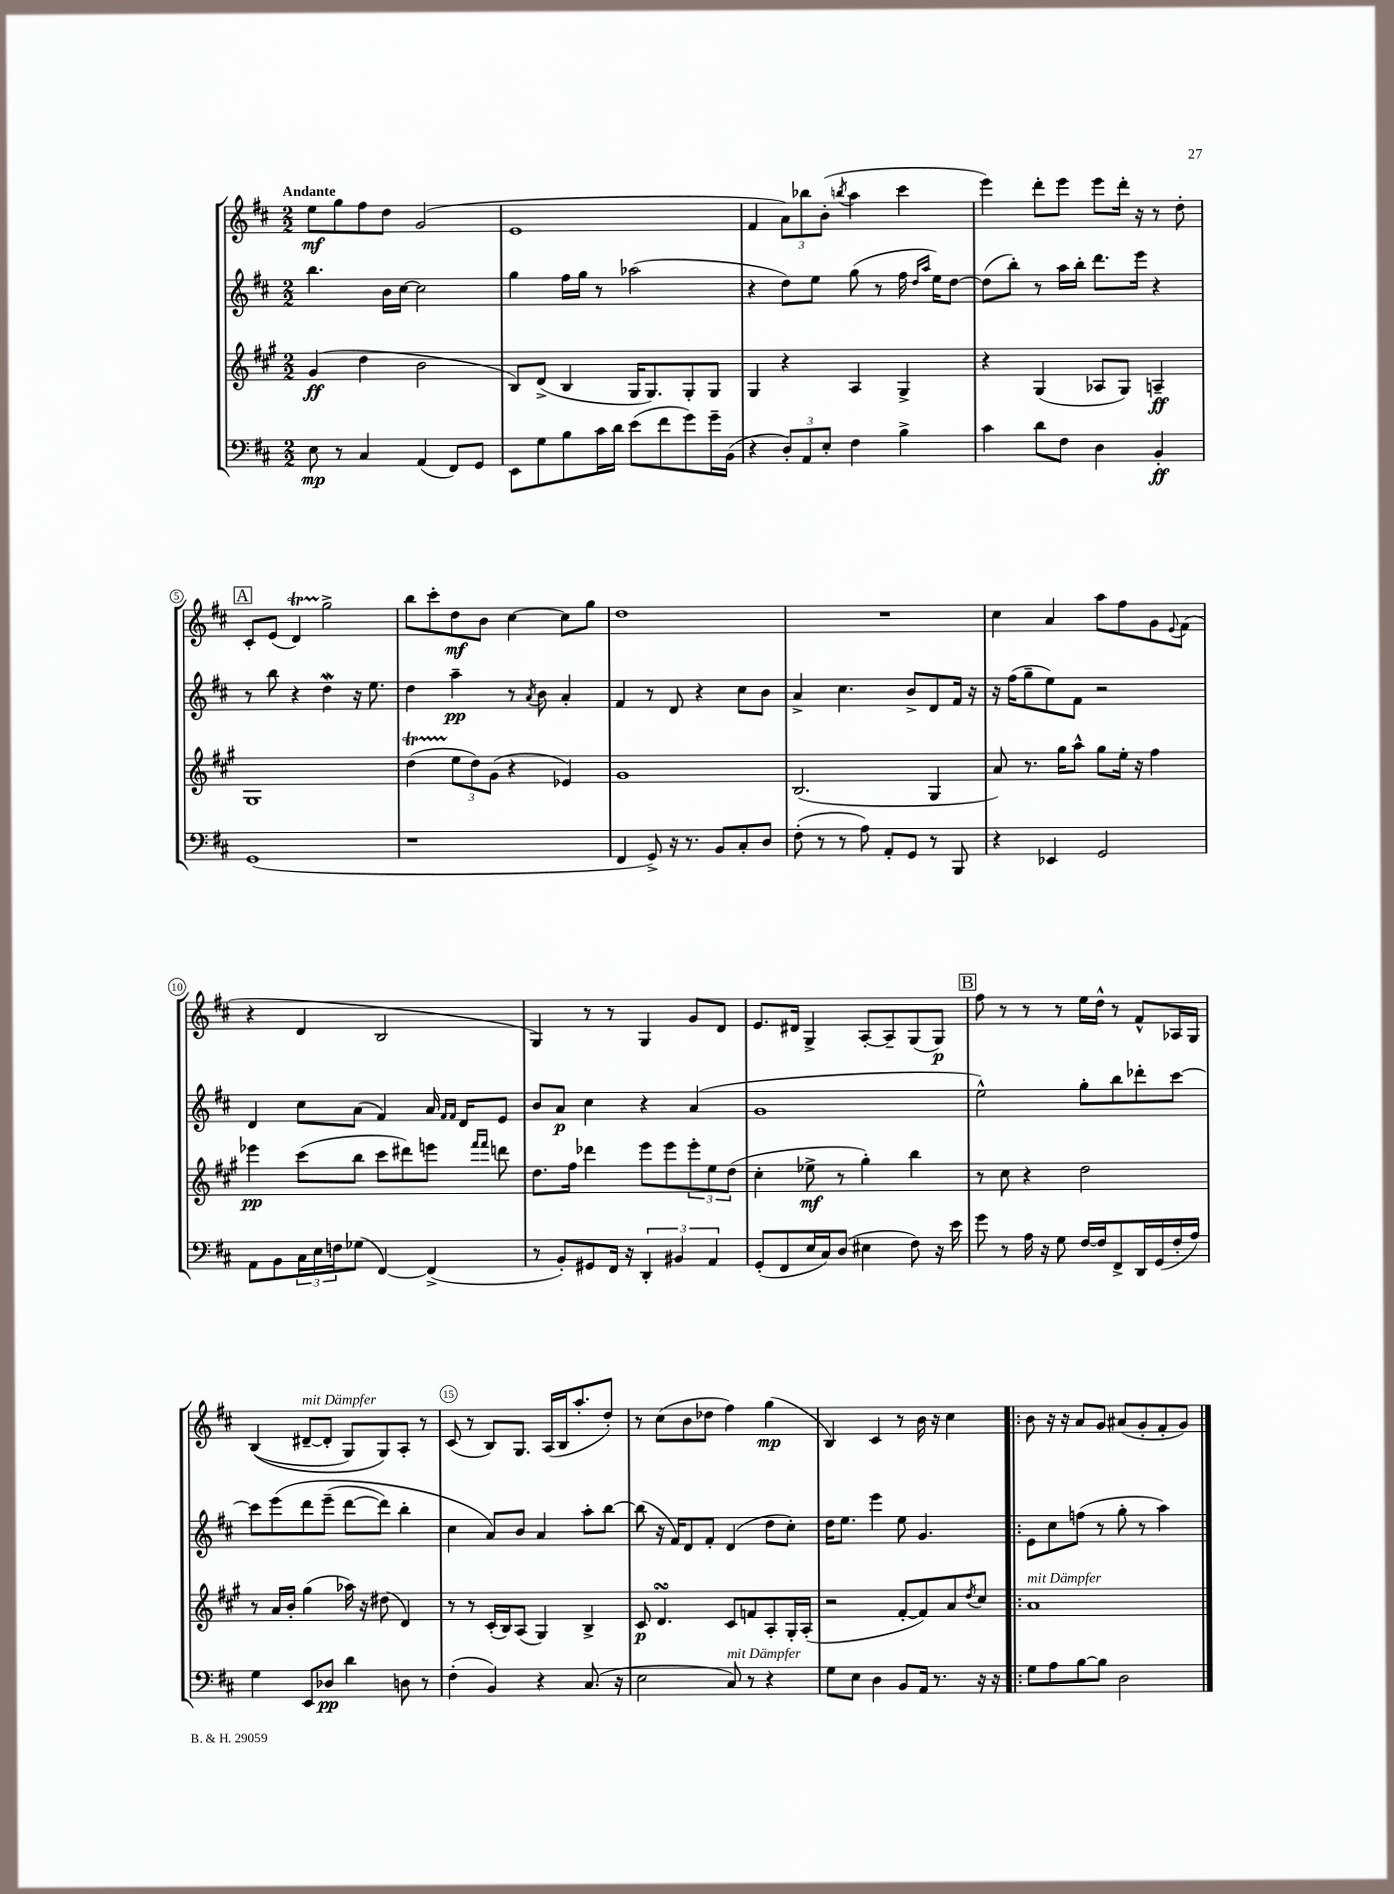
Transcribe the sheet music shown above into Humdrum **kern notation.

**kern	**kern	**kern	**kern
*staff4	*staff3	*staff2	*staff1
*clefF4	*clefG2	*clefG2	*clefG2
*k[f#c#]	*k[f#c#g#]	*k[f#c#]	*k[f#c#]
*M2/2	*M2/2	*M2/2	*M2/2
8E\	(4g#/	4.bb\	8ee\L
8r	.	.	8gg\
4C#/	4dd\	.	8ff#\
.	.	16b\LL	8dd\J
.	.	[16cc#\JJ	.
(4AA/	2b\	2cc#\]	(2g/
8FF#/L)	.	.	.
8GG/J	.	.	.
=	=	=	=
8EE\L	8B/L)	4gg\	1e
8G\	(8d^/J	.	.
8B\	4B/	16ff#\LL	.
.	.	16gg\JJ	.
16c#\L	.	8r	.
16d\JJ	.	.	.
(8e\L	16G#/LK	(2aa-\	.
.	8.G#/)	.	.
8f#\	.	.	.
8g\)	8G#'/	.	.
16g~\L	8G#/J	.	.
(16BB\JJ	.	.	.
=	=	=	=
4r	4G#/	4r	4f#/
12D'/L)	4r	8dd\L)	12a\L)
12AA/	.	.	12bb-\
.	.	8ee\J	.
12E'/J	.	.	(12b'\J
.	.	.	8qbb/
4F#\	4A/	(8gg\	4aa\
.	.	8r	.
4B^\	4G#^/	16ff#\	4ccc#\
.	.	16qqdd/LL	.
.	.	16qqaa/JJ	.
.	.	16ee\LK)	.
.	.	[8dd\J	.
=	=	=	=
4c#\	4r	(8dd\]L	4eee\)
.	.	8bb'\J)	.
8d\L	(4G#/	8r	8ddd'\L
8F#\J	.	16aa\LL	8eee\J
.	.	16bb'\JJ	.
4D\	8A-/L	8.ddd\L	8eee\L
.	8G#/J)	.	16ddd'\Jk
.	.	16eee\Jk	16r
4BB'/	4A~/	4r	8r
.	.	.	8dd'\
=	=	=	=
(1GG	1G#	8r	8c#'/L
.	.	8bb\	(8e/J
.	.	4r	4d/)
.	.	4dd\	2gg^\
.	.	16r	.
.	.	8.ee\	.
=	=	=	=
1r	(4dd\	4dd\	8bb\L
.	.	.	8ccc#'\
.	12ee\L	4aa~\	8dd\
.	12dd\)	.	.
.	.	.	8b\J
.	(12g#\J	.	.
.	4r	8r	[4cc#\
.	.	8qa/	.
.	.	8b\	.
.	4e-/)	4a'/	8cc#\]L
.	.	.	8gg\J
=	=	=	=
4FF#/	1g#	4f#/	1dd
8GG^/)	.	8r	.
16r	.	8d/	.
8.r	.	.	.
.	.	4r	.
8BB/L	.	.	.
8C#'/	.	8cc#\L	.
8D/J	.	8b\J	.
=	=	=	=
(8F#'\	(2.B/	4a^/	1r
8r	.	.	.
8r	.	4.cc#\	.
8A\)	.	.	.
8AA'/L	.	.	.
8GG/J	.	8b^/L	.
8r	4G#/	8d/	.
8BBB/	.	16f#/Jk	.
.	.	16r	.
=	=	=	=
4r	8a/)	16r	4cc#\
.	.	(16ff#\LK	.
.	8.r	8gg~\	.
4EE-/	.	8ee\)	4a/
.	16gg#\LK	.	.
.	8aa^^\J	8f#\J	.
2GG/	8gg#\L	2r	8aa\L
.	16ee'\Jk	.	8ff#\
.	16r	.	.
.	4ff#\	.	8g\
.	.	.	8qqe/
.	.	.	(8f#\J
=	=	=	=
8AA\L	4eee-\	4d/	4r
8BB\	.	.	.
24C#\L	(8ccc#\L	8cc#\L	4d/
24E\	.	.	.
24F\J	.	.	.
(8G-\J	8bb\J	(8a\J	.
[4FF#/)	8ccc#\L	4f#/)	2B/
.	8ddd#\)	.	.
(4FF#^/]	8eee\J	16a/	.
.	.	16qqf#/LL	.
.	.	16qqf#/JJ	.
.	.	16d/LK	.
.	16qqfff#/LL	.	.
.	16qqfff#/JJ	.	.
.	8ddd\	8e/J	.
=	=	=	=
8r	8.dd\L	8b/L	4G/)
8BB'/L)	.	8a/J	.
.	16ff#\Jk	.	.
8GG#/	4ddd-\	4cc#\	8r
16FF#/Jk	.	.	8r
16r	.	.	.
6DD'/	8eee\L	4r	4G/
.	8eee\	.	.
6BB#/	.	.	.
.	12eee'\	(4a/	8g/L
6AA/	12ee\	.	.
.	.	.	8d/J
.	(12dd\J	.	.
=	=	=	=
(8GG'/L	4cc#'\	1g	8.e/L
8FF#/	.	.	.
.	.	.	16d#/Jk
16E/L	8ee-^\	.	4G^/
16C#/J)	.	.	.
(8D/J	8r	.	.
4E#\	4gg#'\)	.	[8A'/L
.	.	.	8A~/]
8F#\)	4bb\	.	(8G/
16r	.	.	8G/J)
16e\	.	.	.
=	=	=	=
8g\	8r	2ee^^\)	8ff#\
8r	8cc#\	.	8r
16A\	4r	.	8r
16r	.	.	.
8G\	.	.	8r
[16F#/LL	2dd\	8gg'\L	16ee\LL
16F#/]J	.	.	16dd^^\JJ
8FF#^/	.	8bb\	8r
16DD/L	.	8ddd-'\	8f#^^/L
(16GG/	.	.	.
16F#'/	.	[8ccc#\J	16A-/L
16A/JJ)	.	.	16G/JJ
=	=	=	=
4G\	8r	8ccc#\]L	&((4B/
.	16a/LL	&(8eee\	.
.	16b'/JJ	.	.
8EE/L	(4gg#\	8ddd\	[8d#~/L
8D-/J	.	(8eee~\J	8d#'/]J
4d\	16aa-\)	[8ddd\L	8G/L)
.	16r	.	.
.	(8dd#\	8ddd\]J)	8G/&)
8D\	4d/)	4bb'\	8A'/J
8r	.	.	8r
=	=	=	=
(4F#'\	8r	4cc#\	(8c#/
.	8r	.	8r
4BB/)	(16c#'/LL	8a/L&)	8B/L)
.	16B/J)	.	.
.	(8A/J	8b/J	8.G/J
4r	4G#/)	4a/	.
.	.	.	(16A/LL
.	.	.	16B/J
.	.	.	8.aa'/
(8.C#/	4B^/	8aa'\L	.
.	.	[8bb\J	8dd'/J)
16r	.	.	.
=	=	=	=
2E\	8c#/	(8bb\]	8r
.	4.d/	16r	(8cc#\L
.	.	16f#/LK)	.
.	.	8d/	8b\
.	.	8f#'/J	8dd-\J
8C#/)	8c#/L	(4d/	4ff#\)
8r	8f/	.	.
4r	8A'/	8dd\L	(4gg\
.	16G#'/L	8cc#'\J)	.
.	(16A'/JJ	.	.
=	=	=	=
8G\L	2r	16dd\LK	4B/)
.	.	8.ee\J	.
8E\J	.	.	.
4D\	.	4eee\	4c#/
8BB/L	[8f#'/L	8ee\	8r
16AA/Jk	8f#/])	4.g/	16b\
8.r	.	.	16r
.	8a/	.	4cc#\
.	8qdd/	.	.
16r	8cc#/J	.	.
16r	.	.	.
=!|:	=!|:	=!|:	=!|:
8G\L	1a	8e\L	8b\
8A\	.	8cc#\	16r
.	.	.	16r
[8B\	.	(8ff\J	8a/L
8B\]J	.	8r	8g/J
2D\	.	8gg'\	(8a#/L
.	.	8r	8g'/
.	.	4aa\)	8f#'/
.	.	.	8g/J)
==	==	==	==
*-	*-	*-	*-
